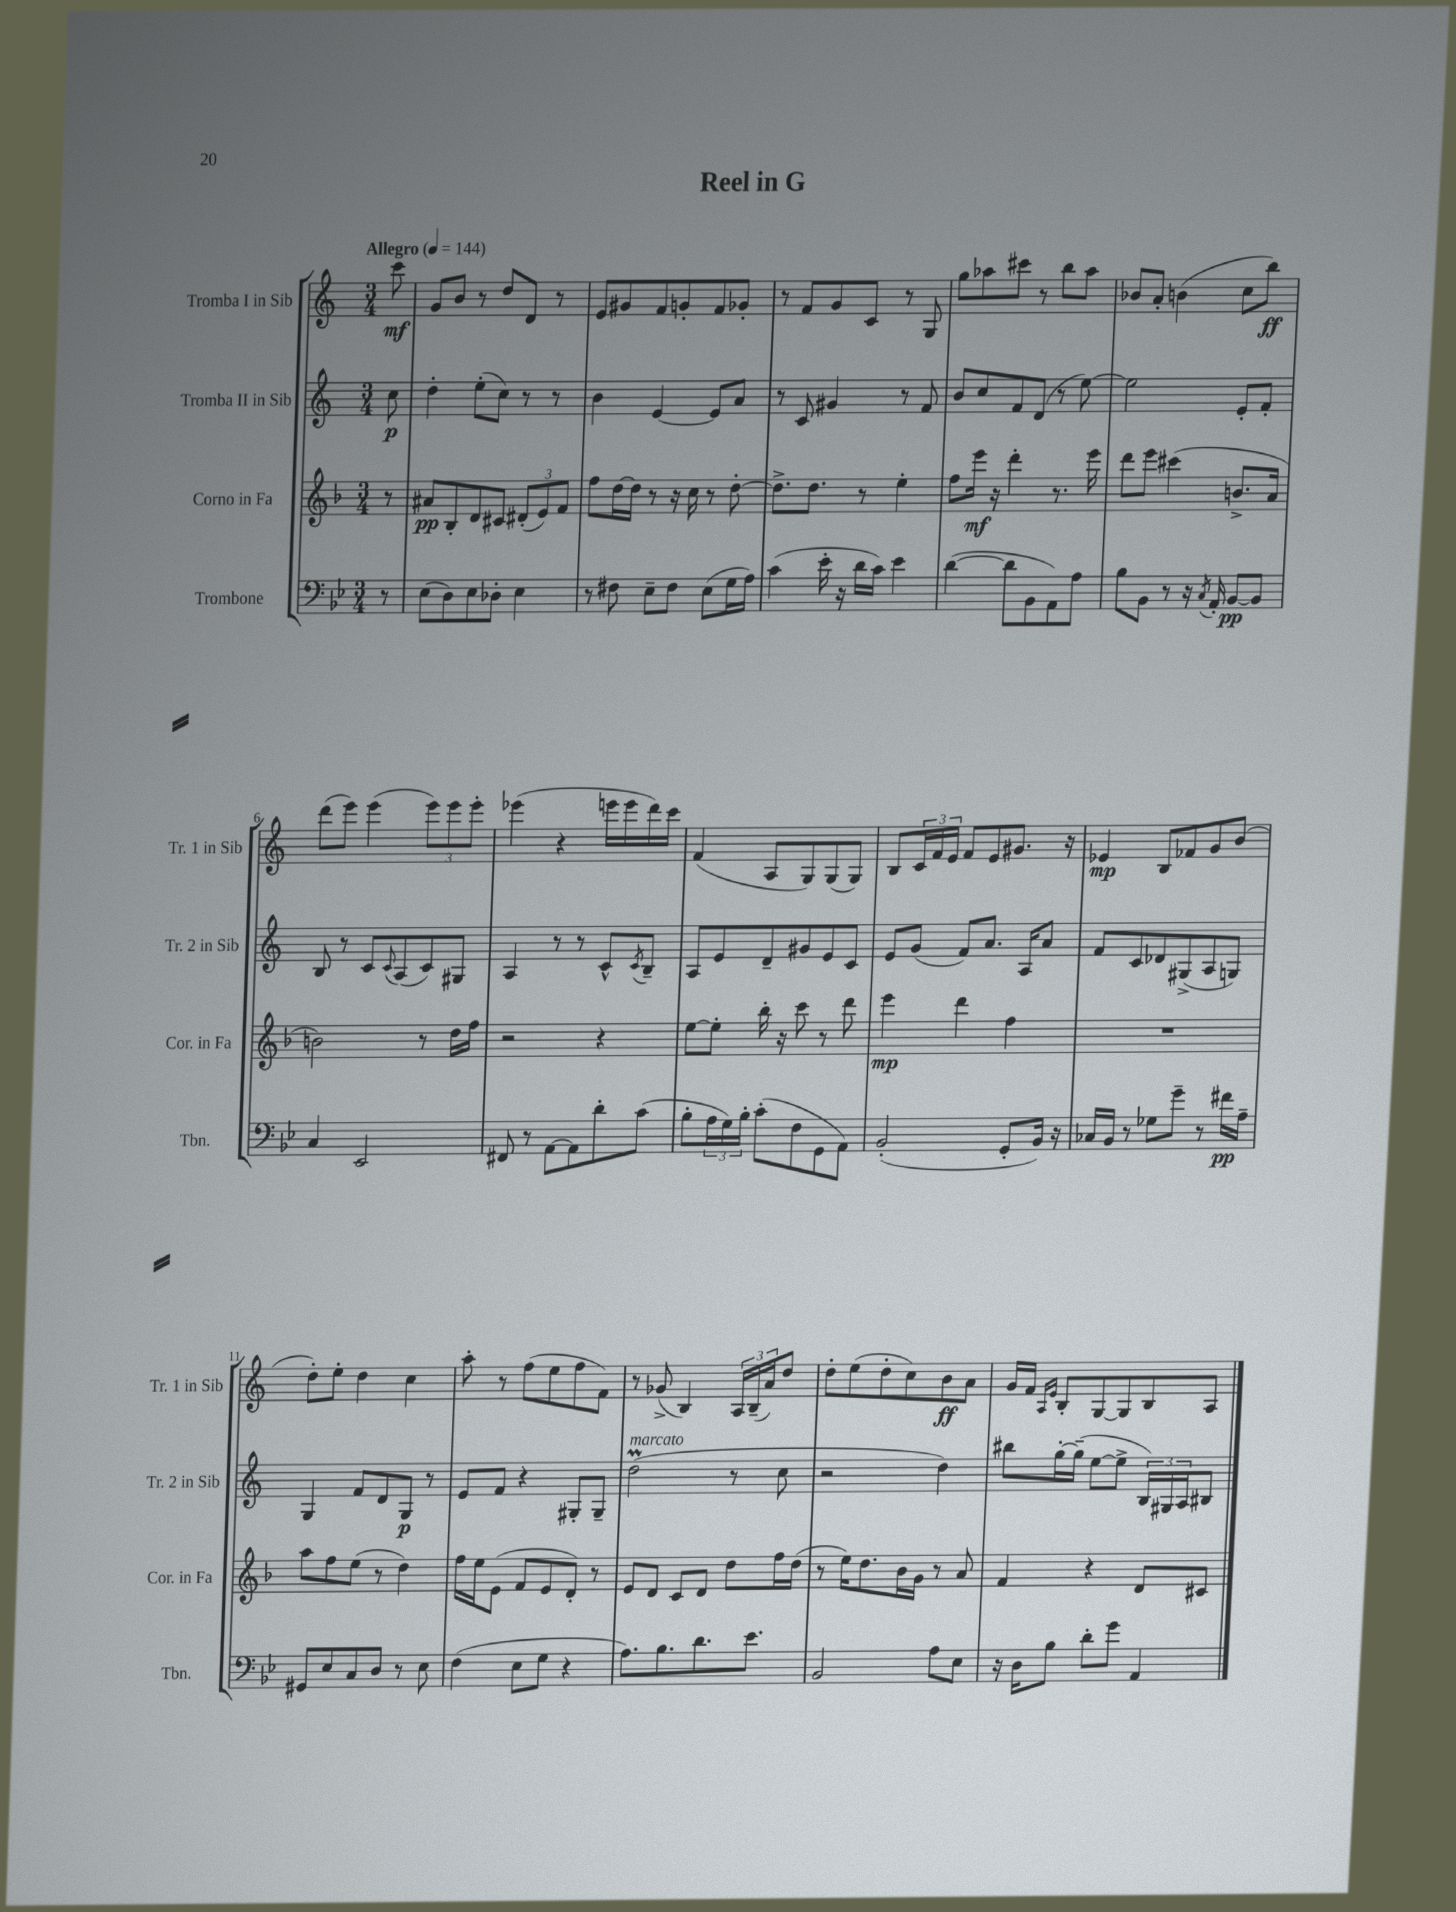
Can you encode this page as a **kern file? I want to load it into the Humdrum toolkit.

**kern	**kern	**kern	**kern
*staff4	*staff3	*staff2	*staff1
*clefF4	*clefG2	*clefG2	*clefG2
*k[b-e-]	*k[b-]	*k[]	*k[]
*M3/4	*M3/4	*M3/4	*M3/4
*MM144	*MM144	*MM144	*MM144
8r	8r	8cc	8ccc
=	=	=	=
(8E-	8a#	4dd'	8g
8D)	8B-'	.	8b
8E-	8d	(8ee'	8r
8D-'	8c#	8cc)	8dd
4E-	(12d#'	8r	8d
.	12e)	.	.
.	.	8r	8r
.	12f	.	.
=	=	=	=
8r	8ff	4b	8e
8F#	[16dd	.	8g#
.	16dd]	.	.
8E-~	8r	[4e	8f
8F#	16r	.	8g'
.	16cc	.	.
(8E-	8r	8e]	8f
16G	[8dd'	8a	8g-'
16A)	.	.	.
=	=	=	=
(4c	8.dd^]	8r	8r
.	.	8c	8f
.	8.dd	.	.
16e-'	.	4g#	8g
16r	.	.	.
16d	8r	.	8c
16c)	.	.	.
4e-	4ee'	8r	8r
.	.	8f	8G
=	=	=	=
([4d	8ff	8b	8gg
.	16eee	8cc	8aa-
.	16r	.	.
8d]	4ddd'	8f	8ccc#
8BB-	.	(8d	8r
8AA)	8.r	8r	8bb
8A	.	[8ee)	8aa-
.	16eee	.	.
=	=	=	=
8B-	8ddd	2ee]	8b-
8BB-	8eee	.	8a'
8r	(4ccc#	.	(4b
16r	.	.	.
8qC	.	.	.
16AA'	.	.	.
[8BB-	8.b^	8e'	8cc
8BB-]	.	8f'	8bb)
.	16a	.	.
=	=	=	=
4C	2b)	8B	(8ddd
.	.	8r	8eee)
2EE-	.	8c	(4eee
.	.	8qqc	.
.	.	(8A	.
.	8r	8c)	12eee)
.	.	.	12eee
.	16dd	8G#	.
.	.	.	12eee'
.	16ff	.	.
=	=	=	=
8FF#	2r	4A	(4eee-
8r	.	.	.
[8AA	.	8r	4r
8AA]	.	8r	.
8d'	4r	8c^^	16eee
.	.	.	16eee
.	.	8qc	.
(8c	.	8B~	16ddd)
.	.	.	16ccc
=	=	=	=
8B-'	[8ee	8A	(4f
24A	8ee']	8e	.
24G)	.	.	.
24B-'	.	.	.
(8c'	16bb-'	8d~	8A
.	16r	.	.
8F	8ccc	8g#	8G)
8GG	8r	8e	(8G
8AA)	8ddd	8c	8G)
=	=	=	=
(2BB-'	4eee	8e	8B
.	.	(8g	24c
.	.	.	24f
.	.	.	24e
.	4ddd	8f)	8f
.	.	8.a	8e
8GG'	4ff	.	8.g#
.	.	16A	.
16BB-)	.	8a	.
16r	.	.	16r
=	=	=	=
16C-	2.r	8f	4e-
16BB-	.	.	.
8r	.	8c	.
8G-	.	8d-	8B
8g~	.	(8G#^	8f-
8r	.	8A	8g
16f#	.	8G)	(8b
16A~	.	.	.
=	=	=	=
8GG#	8aa	4G	8dd')
8E-	8ff	.	8ee'
8C	(8ee	8f	4dd
8D	8r	8d	.
8r	4dd)	8G	4cc
8E-	.	8r	.
=	=	=	=
(4F	16ff	8e	8aa'
.	16ee	.	.
.	(8e	8f	8r
8E-	8f	4r	(8ff
8G	8e	.	8ee
4r	8d')	8G#'	8ff
.	8r	8G#~	8f)
=	=	=	=
8.A)	8e	(2dd	8r
.	8d	.	(8g-^
8.B-	.	.	.
.	8c	.	4B)
8.d	8d	.	.
.	8dd	8r	24A
.	.	.	(24B~
8.e-	.	.	.
.	.	.	24a)
.	16ff	8cc	8dd
.	(16dd	.	.
=	=	=	=
2BB-	8r	2r	8dd'
.	16ee)	.	(8ee
.	8.dd	.	.
.	.	.	8dd'
.	16b-	.	8cc)
.	16g	.	.
8A	8r	4dd)	8b
8E-	8a	.	8a
=	=	=	=
16r	4f	8bb#	16g
16D	.	.	16f
.	.	.	16qqA
.	.	.	16qqe
8B-	.	[16gg'	8B'
.	.	(16gg~]	.
8d'	4r	[8ee	[8G
8g	.	8ee^]	8G]
4AA	8d	24B)	8B
.	.	24G#	.
.	.	24A	.
.	8c#	8B#	8A
==	==	==	==
*-	*-	*-	*-
